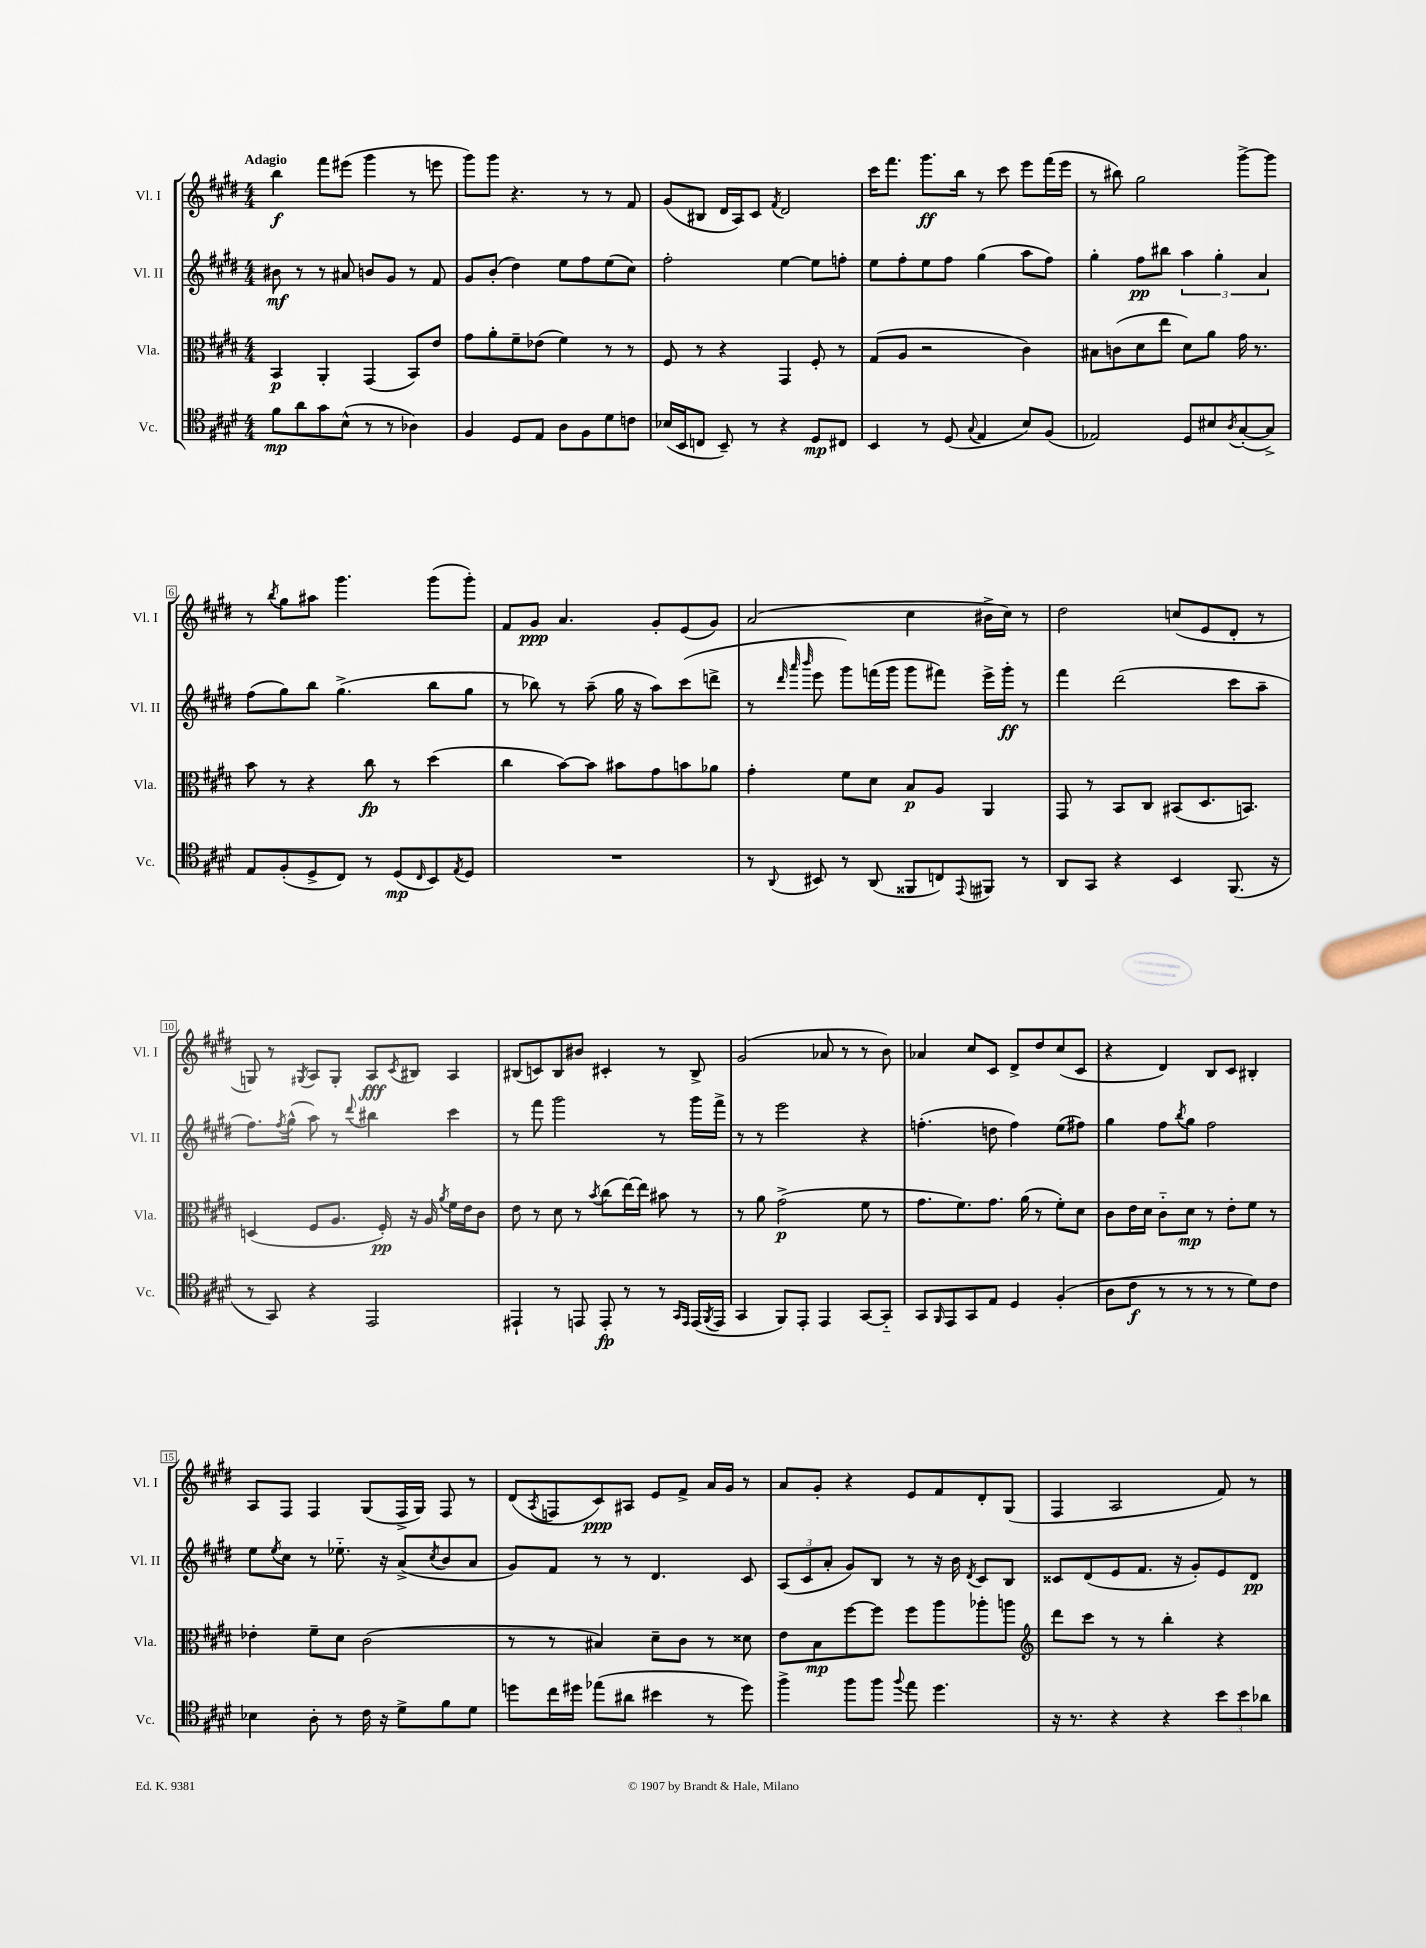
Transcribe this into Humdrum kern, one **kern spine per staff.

**kern	**dynam	**kern	**dynam	**kern	**dynam	**kern	**dynam
*part4	*part4	*part3	*part3	*part2	*part2	*part1	*part1
*staff4	*staff4	*staff3	*staff3	*staff2	*staff2	*staff1	*staff1
*I"Vc.	*	*I"Vla.	*	*I"Vl. II	*	*I"Vl. I	*
*I'Vc.	*	*I'Vla.	*	*I'Vl. II	*	*I'Vl. I	*
*clefC4	*	*clefC3	*	*clefG2	*	*clefG2	*
*k[f#c#g#d#]	*	*k[f#c#g#d#]	*	*k[f#c#g#d#]	*	*k[f#c#g#d#]	*
*M4/4	*	*M4/4	*	*M4/4	*	*M4/4	*
=1	=1	=1	=1	=1	=1	=1	=1
!	!	!	!	!	!	!LO:TX:a:B:t=Adagio	!
8f#\L	mp	4BB/	p	8b#X\	mf	4bb\	f
8a\	.	.	.	8r	.	.	.
8g#\	.	4AA'/	.	8r	.	8fff#\L	.
(8B^^\J	.	.	.	8a#X/	.	(8eee#X\J	.
8r	.	(4GG#/	.	8bn/L	.	4ggg#\	.
8r	.	.	.	8g#/J	.	.	.
4A-X\)	.	8BB/L)	.	8r	.	8r	.
.	.	8e/J	.	8f#/	.	8eeen\	.
=2	=2	=2	=2	=2	=2	=2	=2
4F#/	.	8g#\L	.	8g#/L	.	8ggg#\L)	.
.	.	8a'\	.	(8b'/J	.	8ggg#\J	.
8D#/L	.	8f#~\	.	4dd#\)	.	4.r	.
8E/J	.	(8e-X\J	.	.	.	.	.
8A\L	.	4f#\)	.	8ee\L	.	.	.
8F#\	.	.	.	8ff#\	.	8r	.
8d#\	.	8r	.	(8ee\	.	8r	.
8cn\J	.	8r	.	8cc#\J)	.	8f#/	.
=3	=3	=3	=3	=3	=3	=3	=3
(16B-X/LL	.	8F#/	.	2ff#'\	.	(8g#/L	.
16BB/J	.	.	.	.	.	.	.
8Cn/J	.	8r	.	.	.	8B#X/J	.
8BB~/)	.	4r	.	.	.	16d#/LL	.
.	.	.	.	.	.	16A/J)	.
8r	.	.	.	.	.	8c#/J	.
.	.	.	.	.	.	8qf#/	.
4r	.	4GG#/	.	[4ee\	.	2d#/	.
8D#/L	mp	8F#'/	.	8ee\L]	.	.	.
8C#X/J	.	8r	.	8ffn'\J	.	.	.
=4	=4	=4	=4	=4	=4	=4	=4
4BB/	.	(8G#/L	.	8ee\L	.	16ccc#\KL	.
.	.	.	.	.	.	8.fff#\J	.
.	.	8A/J	.	8ff#'\	.	.	.
8r	.	2r	.	8ee\	.	8.ggg#\L	ff
(8D#/	.	.	.	8ff#\J	.	.	.
.	.	.	.	.	.	16bb\Jk	.
8qqG#/	.	.	.	.	.	.	.
4E/	.	.	.	(4gg#\	.	8r	.
.	.	.	.	.	.	8ccc#\	.
8B/L)	.	4c#\)	.	8aa\L	.	8eee\L	.
(8F#/J	.	.	.	8ff#\J)	.	(16fff#\L	.
.	.	.	.	.	.	16eee\JJ	.
=5	=5	=5	=5	=5	=5	=5	=5
2E-X/)	.	8B#X\L	.	4gg#'\	.	8r	.
.	.	(8cn\	.	.	.	8bb#X\)	.
.	.	8d#\	.	8ff#\L	pp	2gg#\	.
.	.	8ee\J	.	8bb#X\J	.	.	.
8D#/L	.	8d#\L)	.	6aa\	.	.	.
8B#X/	.	8a\J	.	.	.	.	.
.	.	.	.	6gg#'\	.	.	.
8qA/	.	.	.	.	.	.	.
([8G#'/	.	16g#\	.	.	.	[8ggg#^\L	.
.	.	8.r	.	.	.	.	.
.	.	.	.	6a/	.	.	.
8G#^/J])	.	.	.	.	.	8ggg#\J]	.
!!LO:LB:g=z
=6	=6	=6	=6	=6	=6	=6	=6
8E/L	.	8b\	.	(8ff#\L	.	8r	.
.	.	.	.	.	.	8qbb/	.
(8F#'/	.	8r	.	8gg#\)	.	8gg#\L	.
8D#^/	.	4r	.	8bb\J	.	8aa#X\J	.
8C#/J)	.	.	.	(4.gg#^\	.	4.ggg#\	.
8r	.	8cc#\	fp	.	.	.	.
(8D#/L	mp	8r	.	.	.	.	.
16qqC#/	.	.	.	.	.	.	.
8BB/)	.	(4dd#\	.	8bb\L	.	(8ggg#\L	.
8qE/	.	.	.	.	.	.	.
8D#/J	.	.	.	8gg#\J	.	8ggg#'\J)	.
=7	=7	=7	=7	=7	=7	=7	=7
1r	.	4cc#\	.	8r	.	8f#/L	.
.	.	.	.	8bb-X\)	.	8g#/J	ppp
.	.	[8b\L)	.	8r	.	4.a/	.
.	.	8b\J]	.	(8aa~\	.	.	.
.	.	8b#X\L	.	16gg#\	.	.	.
.	.	.	.	16r	.	.	.
.	.	8g#\	.	8aa\L)	.	8g#'/L	.
.	.	8bn\	.	(8ccc#\	.	(8e/	.
.	.	8a-X\J	.	8dddn^\J	.	8g#/J)	.
=8	=8	=8	=8	=8	=8	=8	=8
8r	.	4g#'\	.	8r	.	(2a/	.
.	.	.	.	32qqddd#/	.	.	.
.	.	.	.	32qqaaa/	.	.	.
8qqAA/	.	.	.	32qqbbb/	.	.	.
8BB#X/	.	.	.	8eee\	.	.	.
8r	.	8f#\L	.	8ggg#\L)	.	.	.
(8AA/	.	8d#\J	.	(16fffn\L	.	.	.
.	.	.	.	16ggg#\JJ	.	.	.
8FF##X/L	.	8B/L	p	8ggg#\L	.	4cc#\	.
8Cn/)	.	8A/J	.	8fff#X\J)	.	.	.
8qqEE/	.	.	.	.	.	.	.
8FF#X/J	.	4AA/	.	16eee^\LL	.	16b#X^\LL	.
.	.	.	.	16ggg#'\JJ	ff	16cc#\JJ)	.
8r	.	.	.	8r	.	8r	.
=9	=9	=9	=9	=9	=9	=9	=9
8AA/L	.	8GG#/	.	4fff#\	.	2dd#\	.
8GG#/J	.	8r	.	.	.	.	.
4r	.	8BB/L	.	(2ddd#\	.	.	.
.	.	8C#/J	.	.	.	.	.
4BB/	.	(8BB#X/L	.	.	.	(8ccn/L	.
.	.	8.D#/	.	.	.	8e/	.
(8.FF#/	.	.	.	8ccc#\L	.	8d#'/J	.
.	.	8.BBn/J)	.	.	.	.	.
.	.	.	.	8aa~\J	.	8r	.
16r	.	.	.	.	.	.	.
!!LO:LB:g=z
=10	=10	=10	=10	=10	=10	=10	=10
8r	.	(4Dn/	.	8.ff#\L)	.	8Gn/)	.
8GG#/)	.	.	.	.	.	8r	.
.	.	.	.	8qff#/	.	.	.
.	.	.	.	(16gg#^^\Jk	.	.	.
.	.	.	.	.	.	8qG#X/	.
4r	.	8F#/L	.	8aa\)	.	8A/L	.
.	.	8.A/J	.	8r	.	8G#'/J	.
.	.	.	.	8qqddd#/	.	.	.
2EE/	.	.	.	4bb#X\	.	8A/L	fff
.	.	16F#'/)	pp	.	.	.	.
.	.	.	.	.	.	8qc#/	.
.	.	16r	.	.	.	8B#X/J	.
.	.	16A/	.	.	.	.	.
.	.	8qa/	.	.	.	.	.
.	.	16f#\LL	.	4ccc#\	.	4A/	.
.	.	16e\J	.	.	.	.	.
.	.	8c#\J	.	.	.	.	.
=11	=11	=11	=11	=11	=11	=11	=11
4EE#X`/	.	8e\	.	8r	.	(8B#X/L	.
.	.	8r	.	8fff#\	.	8cn/)	.
8r	.	8d#\	.	2ggg#\	.	8B#/	.
8EEn/	.	8r	.	.	.	8b#X/J	.
.	.	8qb/	.	.	.	.	.
8EE'/	fp	(8cc#\L	.	.	.	4c#X'/	.
8r	.	[16ee\L)	.	.	.	.	.
.	.	16ee\JJ]	.	.	.	.	.
8r	.	8b#X\	.	8r	.	8r	.
16qqGG#/LL	.	.	.	.	.	.	.
16qqEE/JJ	.	.	.	.	.	.	.
(16EE/LL	.	8r	.	16ggg#\LL	.	8B#^/	.
8qFF#/	.	.	.	.	.	.	.
16EE/JJ	.	.	.	16fff#^\JJ	.	.	.
=12	=12	=12	=12	=12	=12	=12	=12
4GG#/	.	8r	.	8r	.	(2g#/	.
.	.	8a\	.	8r	.	.	.
8FF#/L)	.	(2g#^\	p	2eee\	.	.	.
8EE'/J	.	.	.	.	.	.	.
4EE/	.	.	.	.	.	8a-X/	.
.	.	.	.	.	.	8r	.
[8GG#/L	.	8f#\	.	4r	.	8r	.
8GG#/J]	.	8r	.	.	.	8b\)	.
=13	=13	=13	=13	=13	=13	=13	=13
8GG#/L	.	8.g#\L	.	(4.ffn'\	.	4a-X/	.
16qqFF#/	.	.	.	.	.	.	.
8EE/	.	.	.	.	.	.	.
.	.	8.f#\)	.	.	.	.	.
8GG#/	.	.	.	.	.	8cc#/L	.
8E/J	.	8.g#\J	.	8ddn\	.	8c#/J	.
4D#/	.	.	.	4ff\)	.	8d#^/L	.
.	.	(16a\	.	.	.	.	.
.	.	8r	.	.	.	8dd#/	.
(4F#'/	.	8f#'\L)	.	(8ee\L	.	(8cc#/	.
.	.	8d#\J	.	8ff#X\J)	.	8c#/J	.
=14	=14	=14	=14	=14	=14	=14	=14
8A\L	.	8c#\L	.	4gg#\	.	4r	.
8c#\J	f	16e\L	.	.	.	.	.
.	.	16d#\JJ	.	.	.	.	.
8r	.	8c#\L	.	8ff#\L	.	4d#/)	.
.	.	.	.	8qbb/	.	.	.
8r	.	8d#\J	mp	8gg#\J	.	.	.
8r	.	8r	.	2ff#\	.	8B/L	.
8r	.	8e'\L	.	.	.	8c#/J	.
8d#\L)	.	8f#\J	.	.	.	4B#X'/	.
8c#\J	.	8r	.	.	.	.	.
!!LO:LB:g=z
=15	=15	=15	=15	=15	=15	=15	=15
4B-X\	.	4e-X'\	.	8ee\L	.	8A/L	.
.	.	.	.	8qee/	.	.	.
.	.	.	.	8cc#\J	.	8F#/J	.
8A'\	.	8f#~\L	.	8r	.	4F#/	.
8r	.	8d#\J	.	8.ee-X\	.	.	.
16c#\	.	(2c#\	.	.	.	(8G#/L	.
16r	.	.	.	16r	.	.	.
8d#^\L	.	.	.	(8a^/L	.	16F#^/L	.
.	.	.	.	.	.	16G#/JJ)	.
.	.	.	.	8qcc#/	.	.	.
8f#\	.	.	.	8b/	.	8F#/	.
8d#\J	.	.	.	8a/J	.	8r	.
=16	=16	=16	=16	=16	=16	=16	=16
8ddn\L	.	8r	.	8g#/L)	.	(8d#/L	.
.	.	.	.	.	.	8qA/	.
16cc#\L	.	8r	.	8f#/J	.	8Fn/	.
16dd#X\JJ	.	.	.	.	.	.	.
(8ee-X\L	.	4B#X/)	.	8r	.	8c#/)	ppp
8a#X\J	.	.	.	8r	.	8A#X/J	.
4b#X\	.	8d#~\L	.	4.d#/	.	8e/L	.
.	.	8c#\J	.	.	.	8f#^/J	.
8r	.	8r	.	.	.	16a/LL	.
.	.	.	.	.	.	16g#/JJ	.
8dd#\)	.	8d##X\	.	8c#/	.	8r	.
=17	=17	=17	=17	=17	=17	=17	=17
4ff#^\	.	8e\L	.	(12A/L	.	8a/L	.
.	.	.	.	12c#/	.	.	.
.	.	8B\	mp	.	.	8g#'/J	.
.	.	.	.	12a'/J	.	.	.
8ff#\L	.	[8ff#\	.	8g#/L)	.	4r	.
8ff#\J	.	8ff#\J]	.	8B/J	.	.	.
8qqff#/	.	.	.	.	.	.	.
8ee\	.	8ff#\L	.	8r	.	8e/L	.
4.dd#\	.	8aa\	.	16r	.	8f#/	.
.	.	.	.	16b\	.	.	.
.	.	.	.	8qd#/	.	.	.
.	.	8aa-X'\	.	8c#/L	.	8d#'/	.
.	.	8aan\J	.	8B/J	.	(8G#/J	.
=18	=18	=18	=18	=18	=18	=18	=18
*	*	*clefG2	*	*	*	*	*
16r	.	8ddd#\L	.	8c##X/L	.	4F#/	.
8.r	.	.	.	.	.	.	.
.	.	8ccc#\J	.	(8d#/	.	.	.
4r	.	8r	.	8e/	.	2A/	.
.	.	8r	.	8.f#/J	.	.	.
4r	.	4bb'\	.	.	.	.	.
.	.	.	.	16r	.	.	.
.	.	.	.	8g#'/L)	.	.	.
12b\L	.	4r	.	8e/	.	8f#/)	.
12b\	.	.	.	.	.	.	.
.	.	.	.	8d#/J	pp	8r	.
12a-X\J	.	.	.	.	.	.	.
==	==	==	==	==	==	==	==
*-	*-	*-	*-	*-	*-	*-	*-
